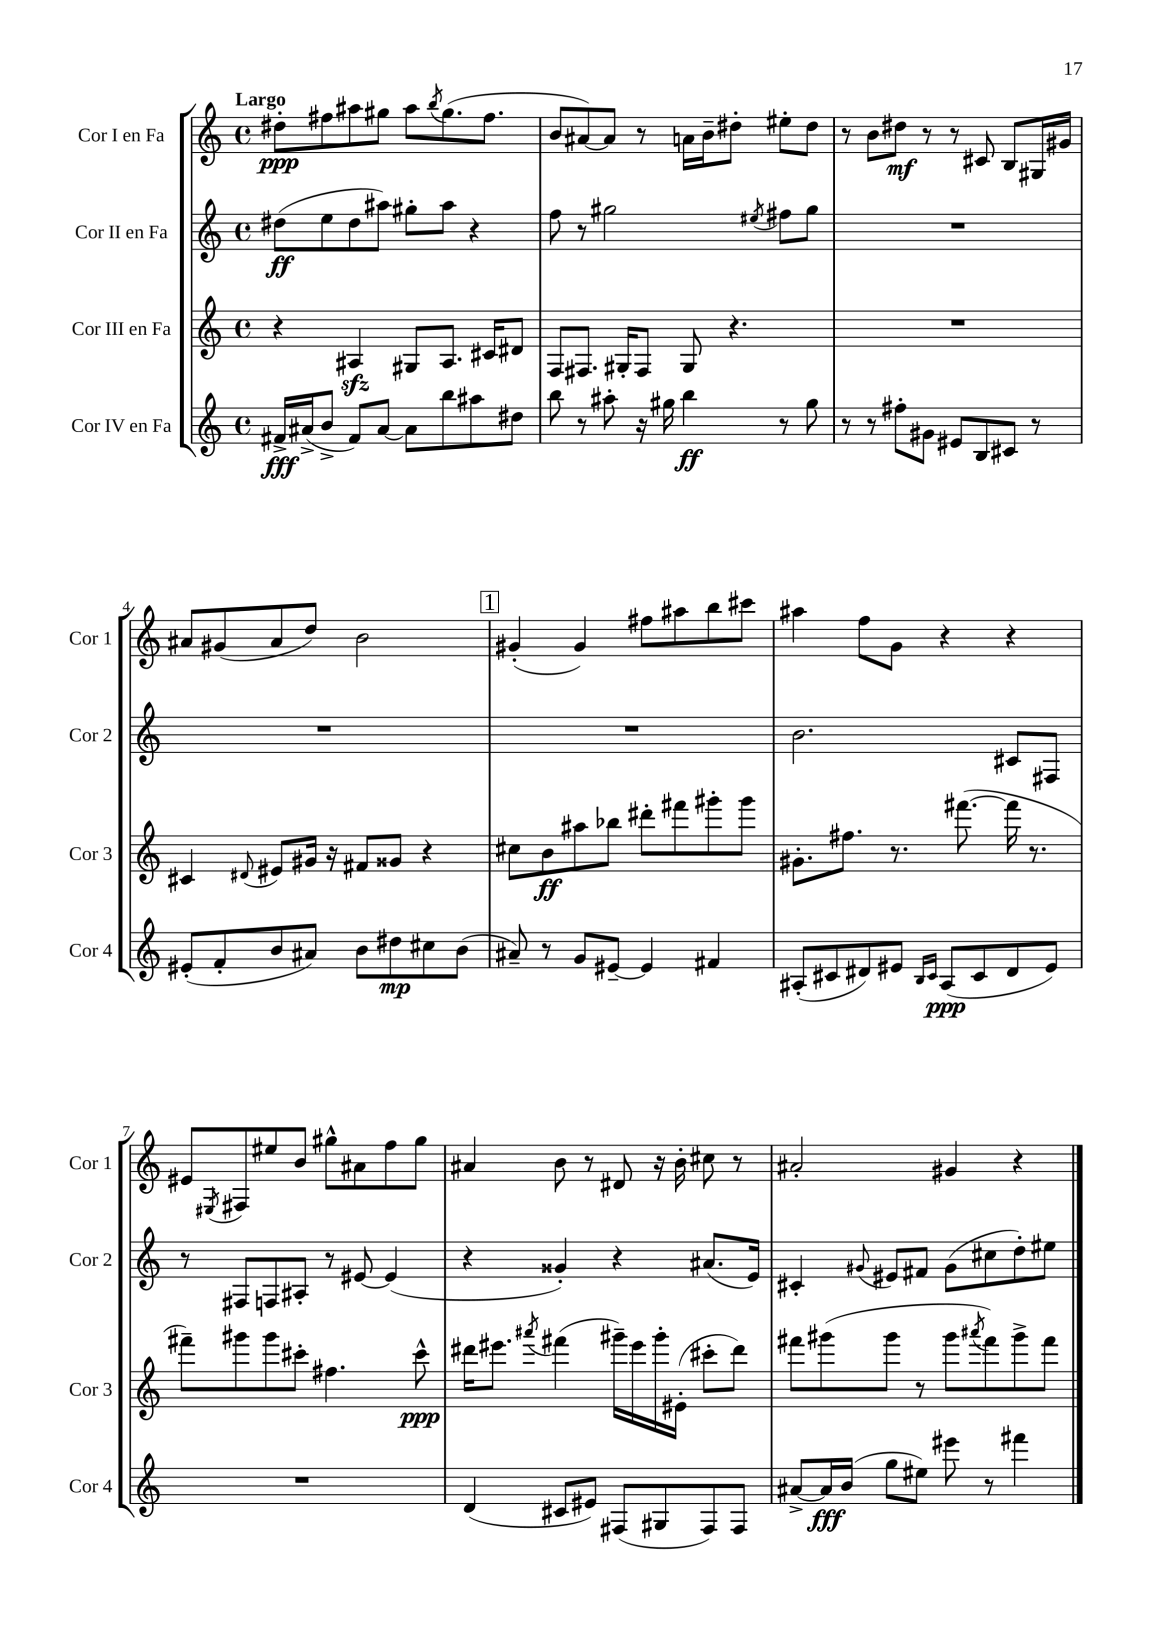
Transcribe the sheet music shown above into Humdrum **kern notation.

**kern	**kern	**kern	**kern
*staff4	*staff3	*staff2	*staff1
*clefG2	*clefG2	*clefG2	*clefG2
*k[]	*k[]	*k[]	*k[]
*M4/4	*M4/4	*M4/4	*M4/4
*met(c)	*met(c)	*met(c)	*met(c)
16f#^/LL	4r	(8dd#\L	8dd#'\L
(16a#^/J	.	.	.
8b^/J	.	8ee\	8ff#\
8f#/L)	4A#/	8dd#\	8aa#\
[8a#/J	.	8aa#\J)	8gg#\J
8a#\]L	8G#/L	8gg#'\L	8aa#\L
.	.	.	8qbb/
8bb\	8.A#/J	8aa#\J	(8.gg#\
8aa#\	.	4r	.
.	16c#/LK	.	8.ff#\J
8dd#\J	8d#/J	.	.
=	=	=	=
8bb\	8F/L	8ff\	8b/L
8r	8.F#/J	8r	[8a#/)
8aa#'\	.	2gg#\	8a#/]J
.	16G#'/LK	.	.
16r	8F#/J	.	8r
16gg#\	.	.	.
4bb\	8G#/	.	16a\LL
.	.	.	16b~\J
.	4.r	.	8dd#'\J
.	.	8qee#/	.
8r	.	8ff#\L	8ee#'\L
8gg#\	.	8gg#\J	8dd#\J
=	=	=	=
8r	1r	1r	8r
8r	.	.	8b\L
8ff#'\L	.	.	8dd#\J
8g#\J	.	.	8r
8e#/L	.	.	8r
8B/	.	.	8c#/
8c#/J	.	.	8B/L
8r	.	.	16G#/L
.	.	.	16g#/JJ
=	=	=	=
(8e#'/L	4c#/	1r	8a#/L
8f'/	.	.	(8g#/
.	8qqd#/	.	.
8b/	8e#/L	.	8a#/
8a#/J)	16g#/Jk	.	8dd/J)
.	16r	.	.
8b\L	8f#/L	.	2b\
8dd#\	8g##/J	.	.
8cc#\	4r	.	.
(8b\J	.	.	.
=	=	=	=
8a#~/)	8cc#\L	1r	(4g#'/
8r	8b\	.	.
8g/L	8aa#\	.	4g#/)
[8e#~/J	8bb-\J	.	.
4e#/]	8ddd#'\L	.	8ff#\L
.	8fff#\	.	8aa#\
4f#/	8ggg#'\	.	8bb\
.	8ggg#\J	.	8ccc#\J
=	=	=	=
(8A#'/L	8.g#'\L	2.b\	4aa#\
8c#/	.	.	.
.	8.ff#\J	.	.
8d#/)	.	.	8ff\L
8e#/J	8.r	.	8g\J
16qqB/LL	.	.	.
16qqc#/JJ	.	.	.
(8A#/L	.	.	4r
.	([8.fff#\	.	.
8c#/	.	.	.
8d#/	16fff#\]	8c#/L	4r
.	8.r	.	.
8e#/J)	.	8F#/J	.
=	=	=	=
1r	8fff#~\L)	8r	8e#/L
.	.	.	8qE#/
.	8ggg#\	8F#/L	8F#/
.	8ggg#\	8F/	8ee#/
.	8ccc#'\J	8A#'/J	8b/J
.	4.ff#\	8r	8gg#^^\L
.	.	[8e#/	8a#\
.	.	(4e#/]	8ff\
.	8ccc#^^\	.	8gg#\J
=	=	=	=
(4d/	16ddd#\LK	4r	4a#/
.	8.eee#\J	.	.
.	8qaaa#/	.	.
8c#/L	(4fff#\	4g##'/)	8b\
8e#/J)	.	.	8r
(8F#/L	16ggg#~\LL)	4r	8d#/
.	16eee#\	.	.
8G#/	16ggg#'\	.	16r
.	(16e#'\JJ	.	16b'\
8F#/)	8ccc#'\L	(8.a#/L	8cc#\
8F#/J	8ddd#\J)	.	8r
.	.	16e/Jk)	.
=	=	=	=
[8a#^/L	8fff#\L	4c#'/	2a#'/
16a#/]L	(8ggg#\	.	.
(16b/JJ	.	.	.
.	.	8qqg#/	.
8gg\L	8ggg#\J	8e#/L	.
8ee#\J)	8r	8f#/J	.
8eee#\	8ggg#\L	(8g#\L	4g#/
.	8qaaa#/	.	.
8r	8fff#\)	8cc#\	.
4fff#\	8ggg#^\	8dd'\)	4r
.	8fff#\J	8ee#\J	.
==	==	==	==
*-	*-	*-	*-
